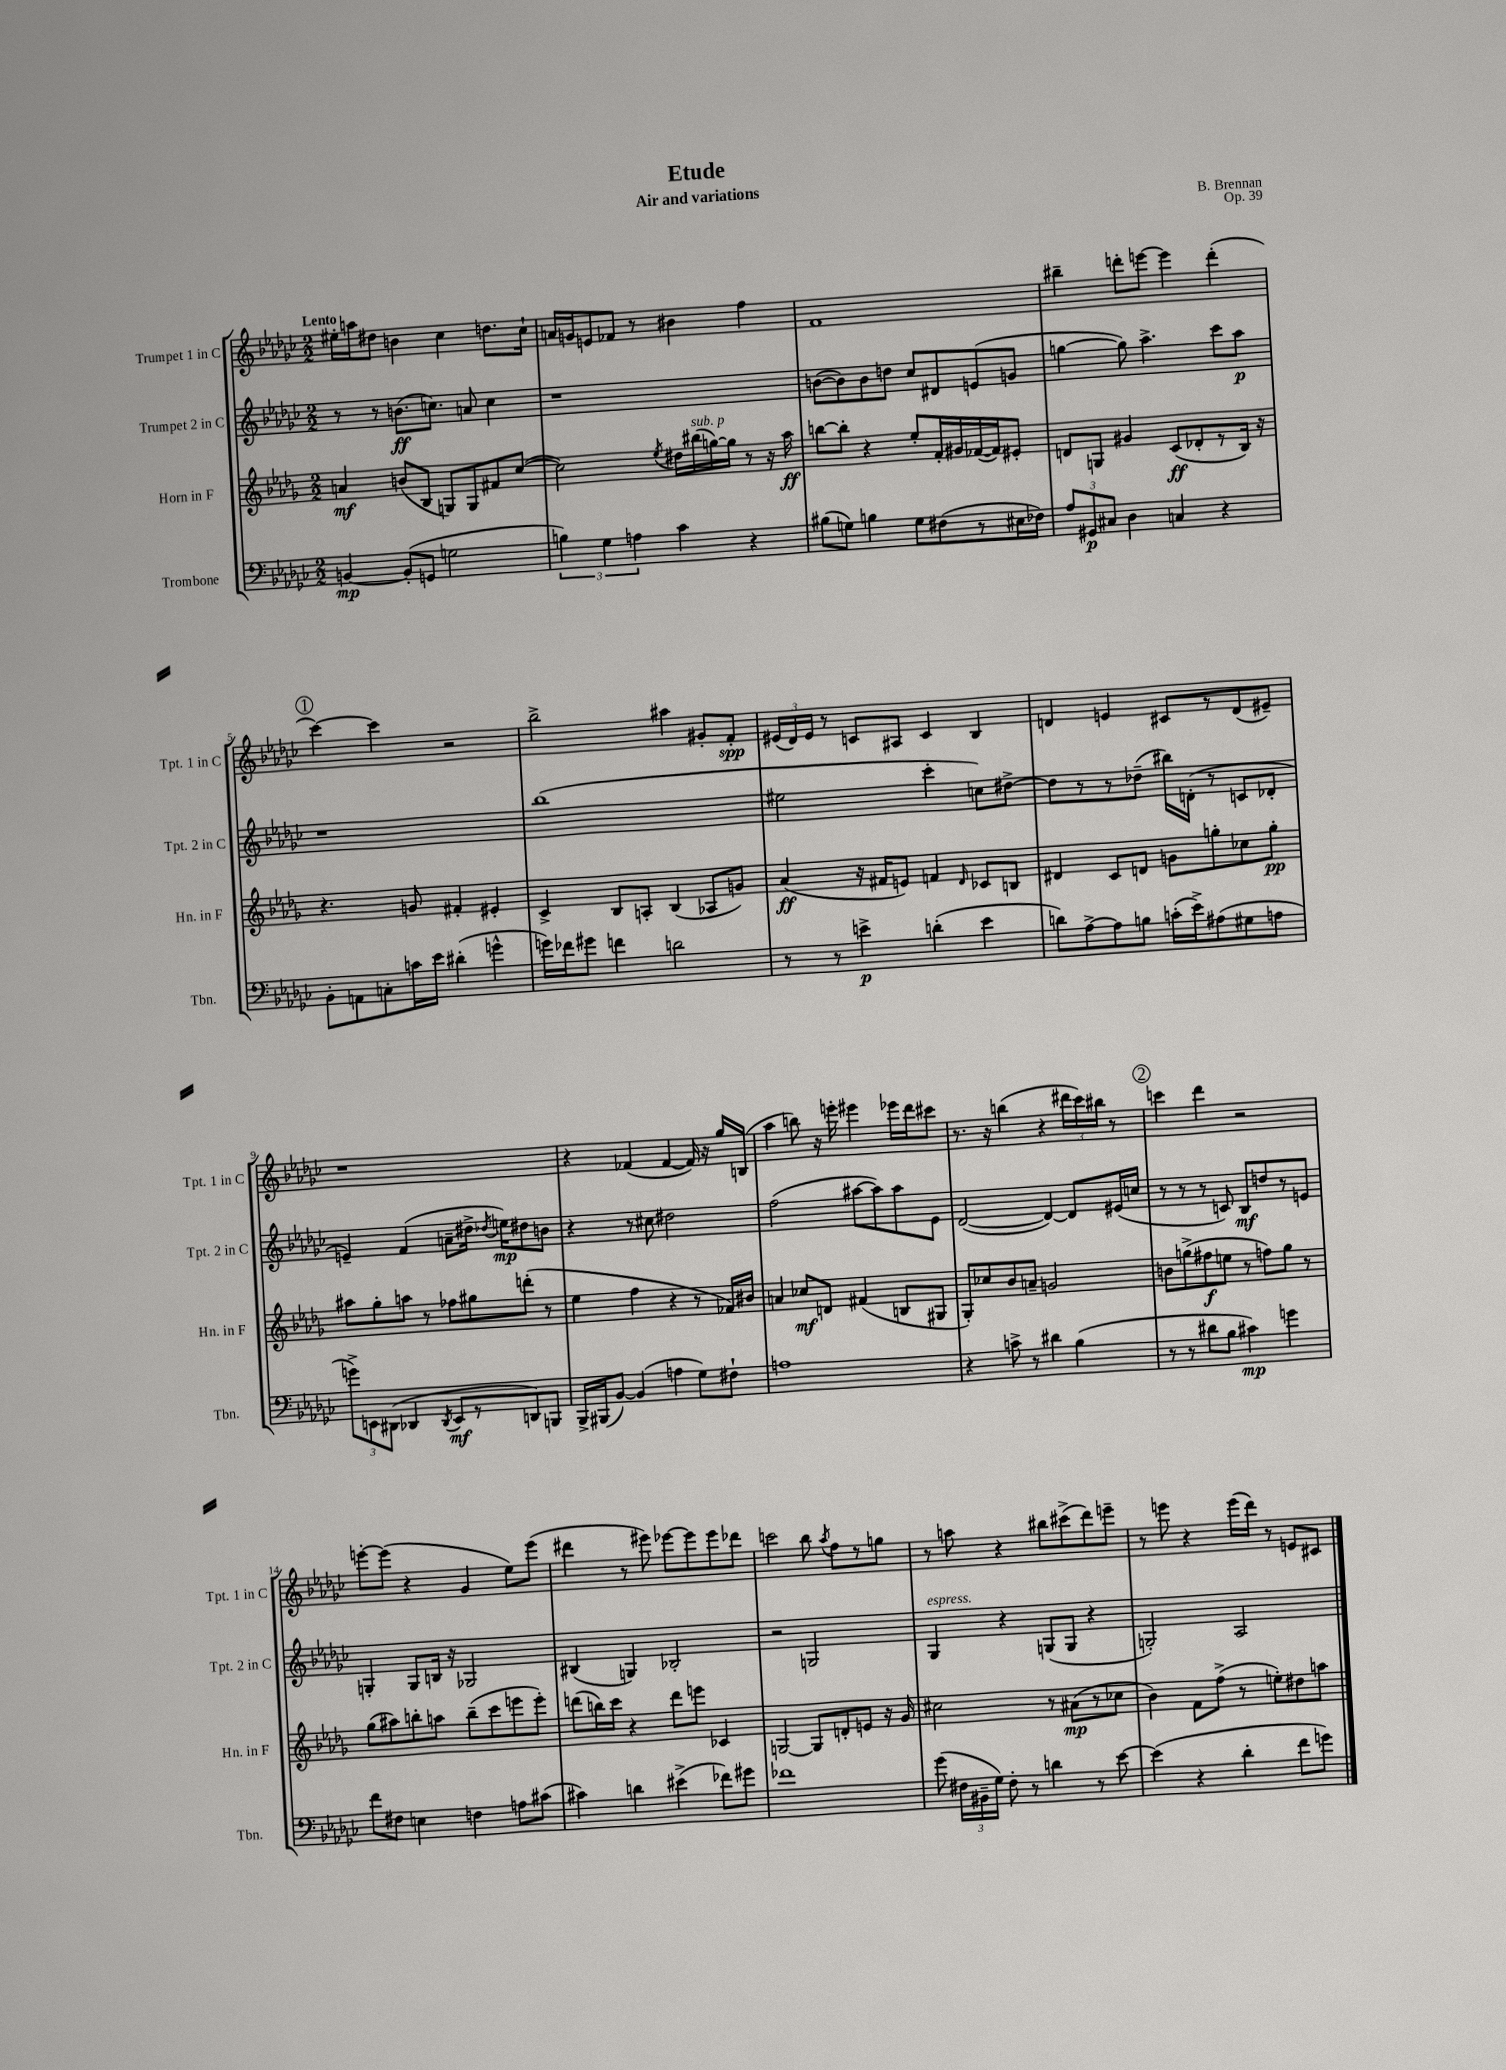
\header { title = "Etude" composer = "B. Brennan" subtitle = "Air and variations" opus = "Op. 39" }
<<
\new StaffGroup <<
\new Staff = "s0" \with { instrumentName = "Trumpet 1 in C" shortInstrumentName = "Tpt. 1 in C" } {
    \clef treble \key ges \major \numericTimeSignature \time 2/2 \tempo "Lento"
    \autoBeamOff eis''16[-. a''16 dis''8] b'4 ces''4 d''8.[ ces''16]-! |
    a'16[ g'16 e'8 fes'8] r8 bis'4 f''4 |
    f'1 |
    bis''4-- d'''8[-. e'''8]~ e'''4 d'''4-.( |
    \mark \markup { \circle "1" } ces'''4~) ces'''4 r2 |
    bes''2-> ais''4 gis'8[-. f'8]-.\spp |
    \tuplet 3/2 { eis'16[( des'16) eis'16] } r8 c'8[ ais8] c'4 bes4 |
    d'4 e'4 cis'8[ r8 d'8( eis'8]--) |
    r1 |
    r4 fes'4( fes'4~ fes'16) r16 ges''16[ b16]( |
    aes''4 b''8) r16 e'''16-. eis'''4 ees'''16[ des'''16 cis'''8] |
    r8. r16 b''4( r4 \tuplet 3/2 { dis'''16[ ces'''16) bis''16] } r8 |
    \mark \markup { \circle "2" } c'''4 des'''4 r2 |
    e'''8[~-. e'''8]( r4 ges'4 ees''8[) e'''8]( |
    dis'''4 r8 eis'''8) ees'''8[~ ees'''8 ees'''8 des'''8] |
    c'''2 bes''8 \acciaccatura { aes''8 } f''8[ r8 g''8] |
    r8 a''8 r4 bis''8[ cis'''8->( des'''8) e'''8]-- |
    r8 e'''8 r4 e'''16[( des'''16]) r8 e'8[ cis'8] \bar "|." |
}
\new Staff = "s1" \with { instrumentName = "Trumpet 2 in C" shortInstrumentName = "Tpt. 2 in C" } {
    \clef treble \key ges \major \numericTimeSignature \time 2/2
    \autoBeamOff r8 r8 b'8.[\ff( c''8.]) a'8 c''4 |
    r1 |
    b'8[~( b'8) b'8 d''8] ces''8[ dis'8 e'8( g'8] |
    g''4~ g''8) aes''4.-> ces'''8[ aes''8]\p |
    \mark \markup { \circle "1" } r1 |
    bes''1( |
    eis''2 ces'''4-. c''8[) dis''8]~-> |
    dis''8[ r8 r8 des''8]--( bis''16[) d'16]-.( r8 c'8[ des'8]-. |
    e'4--) f'4( a'8[-- dis''16]-> \acciaccatura { des''8 } e''16[\mp) dis''8 b'8] |
    r4 r8 cis''8 dis''2 |
    f''2( ais''8[~ ais''8) ais''8 ees'8] |
    des'2~( des'4~) des'8[ eis'16( c''16] |
    \mark \markup { \circle "2" } r8 r8 r8 c'8) bes8[\mf d''8 r8 e'8] |
    g4-. g8[ b16] r16 ges2 |
    bis4( g4) bes2-. |
    r2 g2 |
    ges4^\markup { \italic "espress." } r4 g8[( g8] r4 |
    g2-.) aes2 \bar "|." |
}
\new Staff = "s2" \with { instrumentName = "Horn in F" shortInstrumentName = "Hn. in F" } {
    \clef treble \key des \major \numericTimeSignature \time 2/2
    \autoBeamOff a'4\mf b'8[( bes8] g8[) g8 fis'8 c''8]~( |
    c''2) \acciaccatura { ees''8 } dis''16[ bis''16^\markup { \italic "sub. p" }( g''16~) g''16] r8 r16 aes''16\ff |
    b''8[~ b''8]-. r4 ees''8[-. f'16-. gis'16 fes'16~( fes'16) eis'8]-. |
    d'8[ g8] gis'4 c'8[\ff( des'8-. r8 bes16]) r16 |
    \mark \markup { \circle "1" } r4. g'8 fis'4-. eis'4-. |
    c'4-> bes8[ a8]-. bes4( aes8[ g'8]) |
    aes'4\ff( r16 fis'16[ e'8]) f'4 \grace { des'16 } ces'8[ b8] |
    dis'4 c'8[ d'8] g'8[ g''8-. ces''8 g''8]-.\pp |
    ais''8[ ges''8-. a''8] r8 fes''8[ gis''8 d'''8]-.( r8 |
    ees''4 f''4 r4 r8 fes'16[) bis'16] |
    a'4 ces''8[\mf d'8] fis'4( b8[ gis8] |
    ges8[-.) ces''8 bes'8 a'8]-- g'2 |
    \mark \markup { \circle "2" } b'8[ g''8->( fis''8\f e''8] r8 f''8[) g''8] r8 |
    ges''8[( ais''8) b''8-. a''8] b''8[--( c'''8 e'''8 e'''8]-.) |
    d'''8[( b''16) c'''16] r4 d'''8[ e'''8] ces'4 |
    g2~ g8[ d'8-. e'8] r16 ges'16 |
    cis''2 r8 ais'8[\mp( r8 ces''8] |
    bes'4) f'8[ f''8]->( r8 e''8[-.) dis''8 a''8] \bar "|." |
}
\new Staff = "s3" \with { instrumentName = "Trombone" shortInstrumentName = "Tbn." } {
    \clef bass \key ges \major \numericTimeSignature \time 2/2
    \autoBeamOff b,4~\mp b,8[-.( g,8] g2 |
    \tuplet 3/2 { b4) ges4 a4 } ces'4 r4 |
    bis8[( g8]) b4 g8[ fis8( r8 eis16 fes16]) |
    \tuplet 3/2 { aes8[ gis,8\p cis8] } des4 c4 r4 |
    \mark \markup { \circle "1" } bes,8[-. a,8 c8-. c'16 ees'16] dis'4-.( g'4-^ |
    g'16[) fes'16 gis'8] f'4 d'2 |
    r8 r8 e'4->\p d'4-.( e'4 |
    d'8[) aes8~-> aes8 b8] c'16[-.( ees'16->) ais8( gis8 a8] |
    \tuplet 3/2 { g'8[->) e,8 dis,8]( } des,4 \acciaccatura { des,8 } e,8[\mf r8 d,8) b,,8] |
    bes,,16[-> bis,,16( bes,8]~) bes,4( a4 ges8[) fis8]-! |
    a1 |
    r4 c'8-> r8 dis'4 bes4( |
    \mark \markup { \circle "2" } r8 r8 dis'8[ bes8] cis'4\mp) g'4 |
    f'8[ fis8] e4 f4 a8[ cis'8]( |
    cis'4) d'4 eis'4->( fes'8[) gis'8] |
    fes'1 |
    ges'8( \tuplet 3/2 { fis16[ bis,16-- ges16]) } fis8-. r8 d'4 r8 ees'8~ |
    ees'4( r4 des'4-. f'8[ g'8]) \bar "|." |
}
>>
>>
